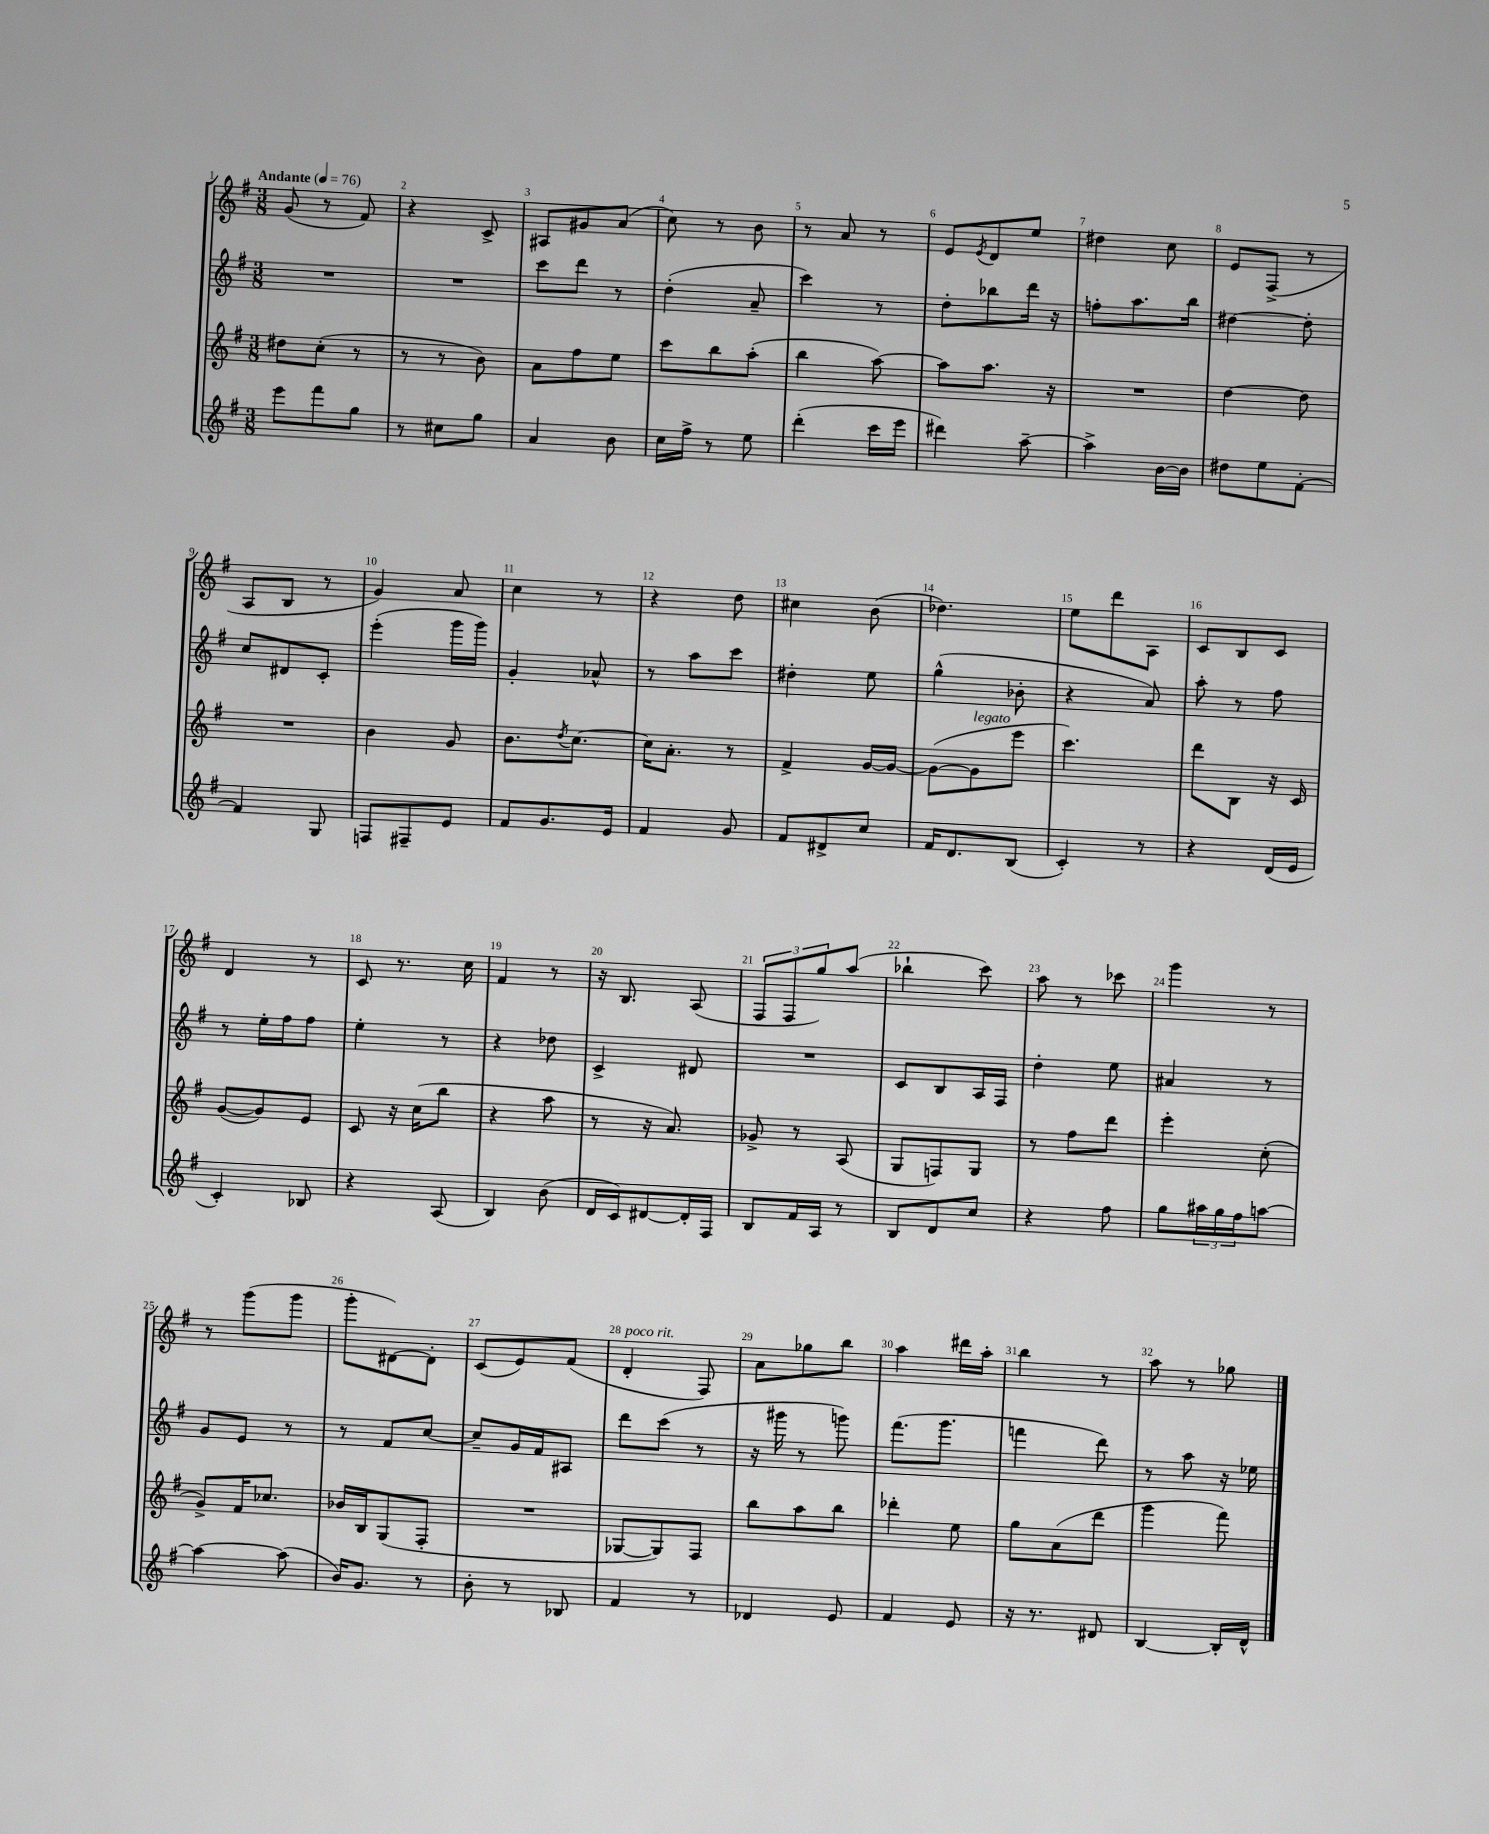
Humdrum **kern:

**kern	**kern	**kern	**kern
*staff4	*staff3	*staff2	*staff1
*clefG2	*clefG2	*clefG2	*clefG2
*k[f#]	*k[f#]	*k[f#]	*k[f#]
*M3/8	*M3/8	*M3/8	*M3/8
*MM76	*MM76	*MM76	*MM76
8eee\L	8dd#\L	4.r	(8g/
8fff#\	(8cc'\J	.	8r
8gg\J	8r	.	8f#/)
=	=	=	=
8r	8r	4.r	4r
8cc#\L	8r	.	.
8gg\J	8b\)	.	8c^/
=	=	=	=
4a/	8a\L	8ccc\L	8A#/L
.	8ff#\	8ddd\J	8g#/
8b\	8ee\J	8r	(8a/J
=	=	=	=
16cc\LL	8ccc\L	(4dd'\	8cc\)
16ff#^\JJ	.	.	.
8r	8bb\	.	8r
8ee\	(8aa'\J	8a~/	8b\
=	=	=	=
(4ddd'\	4bb\	4ccc\)	8r
.	.	.	8a/
16ccc\LL	[8aa\)	8r	8r
16eee\JJ	.	.	.
=	=	=	=
4ddd#\)	8aa\]L	8dd'\L	8e/L
.	.	.	8qe/
.	8.aa\J	8bb-\	8d/
[8aa~\	.	16ddd\Jk	8ee/J
.	16r	16r	.
=	=	=	=
4aa^\]	4.r	8ff'\L	4dd#\
.	.	8.aa\	.
[16b\LL	.	.	8cc\
16b\]JJ	.	16bb\Jk	.
=	=	=	=
8dd#\L	[4dd\	[4dd#\	8e/L
8ee\	.	.	(8F#^/J
[8f#'\J	8dd\]	8dd#'\]	8r
=	=	=	=
4f#/]	4.r	8cc/L	8A/L
.	.	8d#/	8B/J
8G/	.	8c'/J	8r
=	=	=	=
8F/L	4b\	(4eee'\	4g/)
8F#~/	.	.	.
8e/J	8g/	16ggg\LL	8a/
.	.	16ggg\JJ)	.
=	=	=	=
8f#/L	8.b\L	4g'/	4cc\
8.g/	.	.	.
.	8qdd/	.	.
.	[8.cc\J	.	.
.	.	8a-^^/	8r
16e/Jk	.	.	.
=	=	=	=
4f#/	16cc\]LK	8r	4r
.	8.a'\J	.	.
.	.	8aa\L	.
8g/	8r	8ccc\J	8dd\
=	=	=	=
8f#/L	4f#^/	4dd#'\	4cc#\
8d#^/	.	.	.
8cc/J	[16g/LL	8ee\	(8b\
.	16g/_JJ	.	.
=	=	=	=
16f#/LK	(8g\_L	(4gg^^\	4.dd-\)
8.d/	.	.	.
.	8g\]	.	.
(8B/J	8eee\J	8b-'\	.
=	=	=	=
4c'/)	4.ccc\)	4r	8ee\L
.	.	.	8ddd\
8r	.	8a/)	8A\J
=	=	=	=
4r	8ddd\L	8aa'\	8c/L
.	8B\J	8r	8B/
(16d/LL	16r	8ff#\	8c/J
16e/JJ	16c/	.	.
=	=	=	=
4c'/)	([8g/L	8r	4d/
.	8g/])	16ee'\LL	.
.	.	16ff#\J	.
8B-/	8e/J	8ff#\J	8r
=	=	=	=
4r	8c/	4ee'\	8c/
.	16r	.	8.r
.	(16cc\LK	.	.
(8A/	8bb\J	8r	.
.	.	.	16cc\
=	=	=	=
4B/)	4r	4r	4f#/
(8b\	8aa\	8dd-\	8r
=	=	=	=
16d/LL	8r	4c^/	16r
16c/J)	.	.	8.B/
[8d#/	16r	.	.
.	8.a/)	.	.
16d#'/]L	.	8d#/	(8A/
16F#/JJ	.	.	.
=	=	=	=
8B/L	8g-^/	4.r	12F#/L
.	.	.	12F#/
16f#/L	8r	.	.
.	.	.	12gg/)
16A/JJ	.	.	.
8r	(8A/	.	(8aa/J
=	=	=	=
8B/L	8G/L	8c/L	4bb-`\
8d/	8F/)	8B/	.
8cc/J	8G/J	16A/L	8ccc\)
.	.	16F#/JJ	.
=	=	=	=
4r	8r	4dd'\	8aa\
.	8ff#\L	.	8r
8ff#\	8ddd\J	8ee\	8ccc-\
=	=	=	=
8gg\L	4eee'\	4a#/	4ggg\
24aa#\L	.	.	.
24gg\	.	.	.
24ff#\J	.	.	.
[8aa\J	(8cc'\	8r	8r
=	=	=	=
4aa\_	8g^/L)	8g/L	8r
.	16f#/K	8e/J	(8ggg\L
.	8.cc-/J	.	.
(8aa\]	.	8r	8ggg\J
=	=	=	=
16b/LK)	16b-/LL	8r	8ggg'\L
8.g/J	16B/J	.	.
.	(8G/	8f#/L	[8d#\)
8r	8F#'/J	[8cc/J	8d#'\]J
=	=	=	=
8b'\	4.r	8cc~/]L	(8c/L
8r	.	16g/L	8e/)
.	.	16f#/J	.
8B-/	.	8A#/J	(8f#/J
=	=	=	=
4f#/	[8G-/L	8ddd\L	4d'/
.	8G-/])	(8ccc\J	.
8r	8F#/J	8r	8F#/)
=	=	=	=
4d-/	8bb\L	16r	8a\L
.	.	16ggg#\	.
.	8aa\	8r	8gg-\
8e/	8bb\J	8ggg\)	8bb\J
=	=	=	=
4f#/	4ddd-'\	(8.fff#\L	4aa\
.	.	8.ggg\J	.
8e/	8ee\	.	16ddd#\LL
.	.	.	16aa'\JJ
=	=	=	=
16r	8gg\L	4fff\	4bb\
8.r	.	.	.
.	(8a\	.	.
8d#/	8ddd\J	8ddd\)	8r
=	=	=	=
[4B/	4ggg\	8r	8aa\
.	.	8aa\	8r
16B'/]LL	8fff#\)	16r	8gg-\
16d^^/JJ	.	16ee-\	.
==	==	==	==
*-	*-	*-	*-
